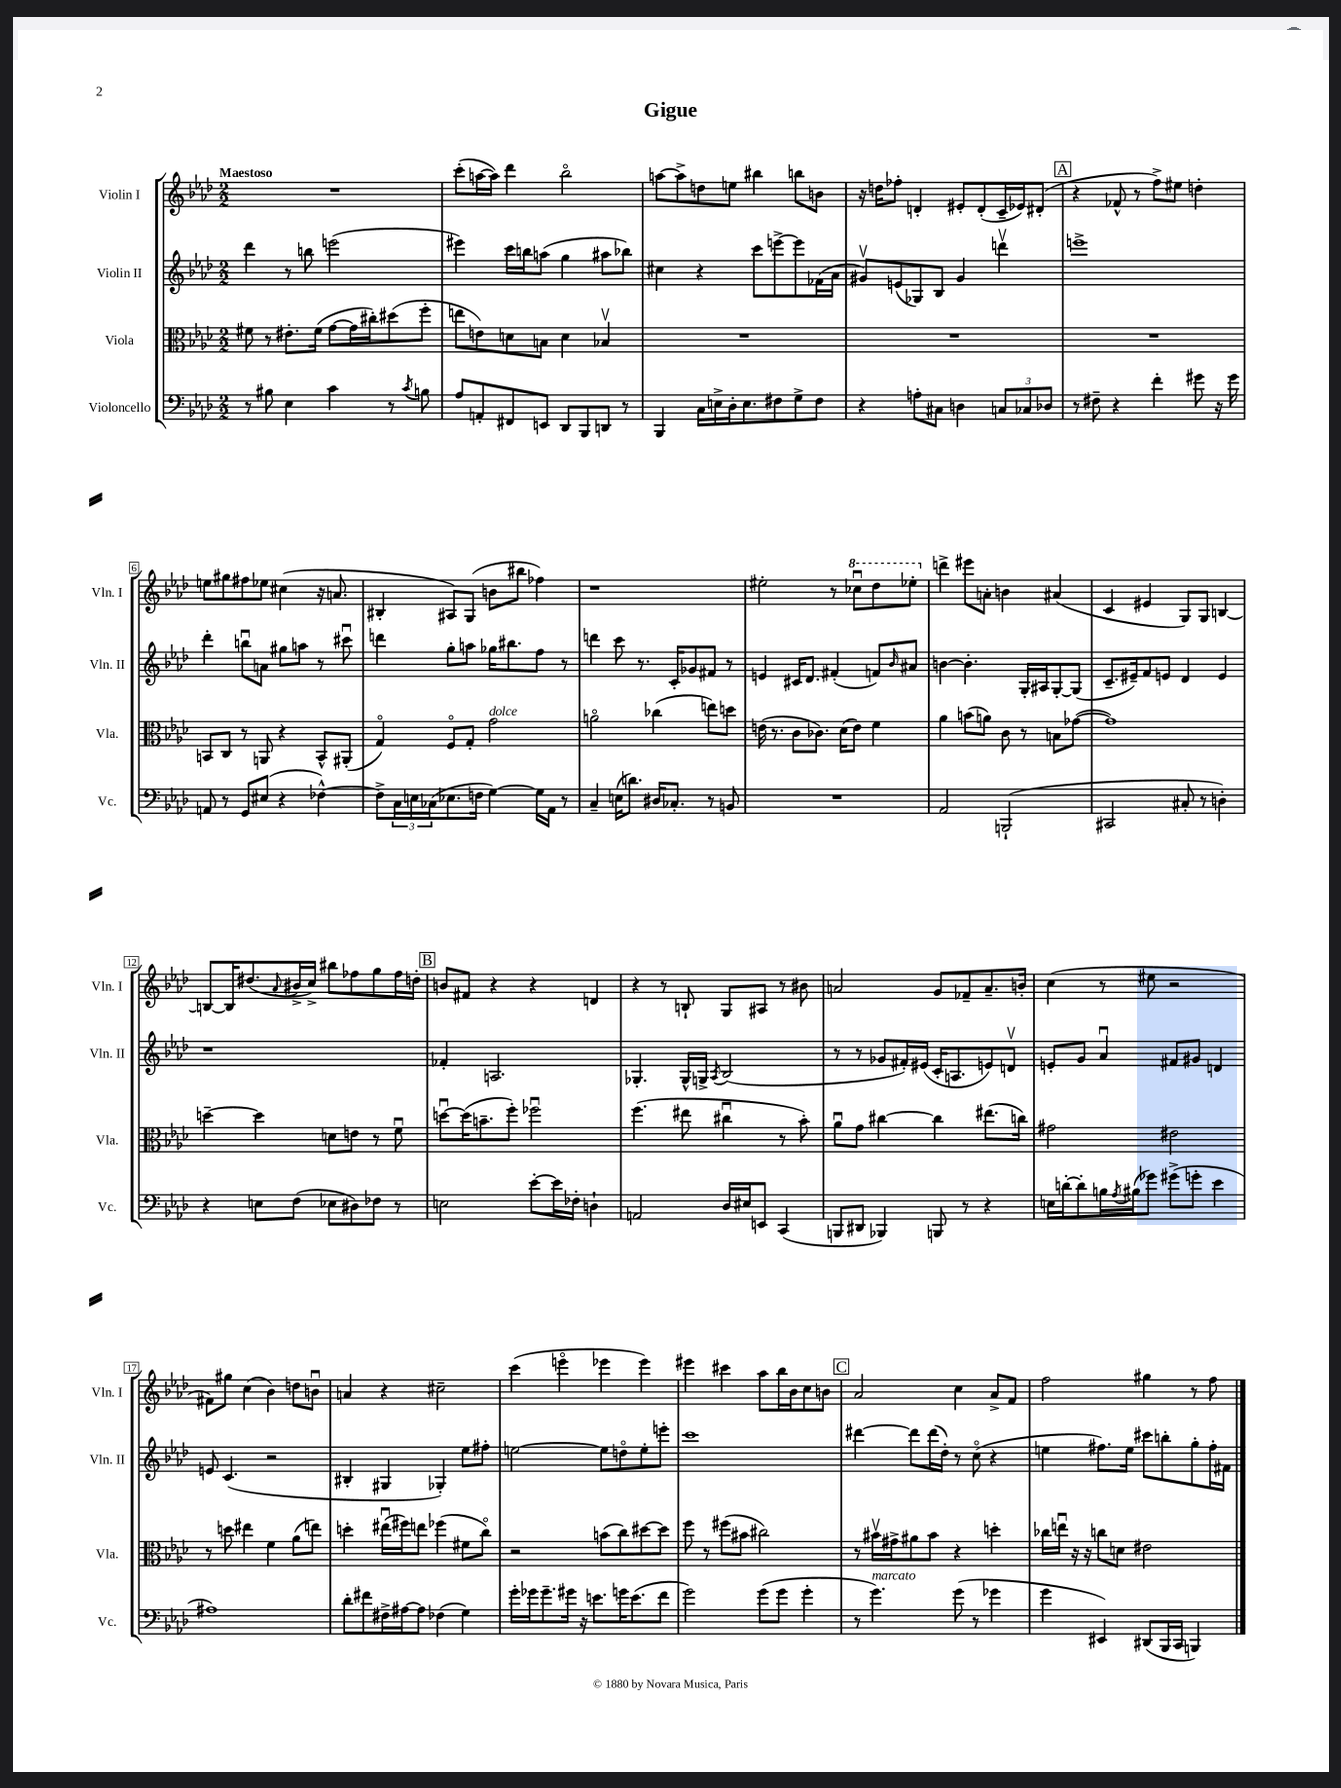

**kern	**kern	**kern	**kern
*staff4	*staff3	*staff2	*staff1
*clefF4	*clefC3	*clefG2	*clefG2
*k[b-e-a-d-]	*k[b-e-a-d-]	*k[b-e-a-d-]	*k[b-e-a-d-]
*M2/2	*M2/2	*M2/2	*M2/2
8r	8f#	4ddd-	1r
8B#	8r	.	.
4E-	8.e#'	8r	.
.	.	8bb	.
.	(16f#	.	.
4c	[8g	(2eee	.
.	16g]	.	.
.	16cc#')	.	.
8r	(8dd#	.	.
8qc	.	.	.
8B	8ff'	.	.
=	=	=	=
8A-	8ee	4eee#)	(8ccc'
8AA'	8e)	.	[16aa
.	.	.	16aa])
8FF#	8d	16ccc	4ddd-
.	.	16bb	.
8EE	8B	(8aa	.
8DD-	4d	4gg	2bb-o
8BBB-	.	.	.
8DD	4B-v	8aa#	.
8r	.	8bb-)	.
=	=	=	=
4BBB-	1r	4cc#	[8aa
.	.	.	8aa^]
16C	.	4r	8dd
16E^	.	.	.
16D-'	.	.	8ee
8.E	.	.	.
.	.	8ccc	4bb#
8F#	.	[8eee^	.
8G^	.	8eee]	8bb
8F#	.	(16f-	8b
.	.	16a-	.
=	=	=	=
4r	1r	8g#v)	16r
.	.	.	16dd
.	.	(8e	8ff-'
8A'	.	8G-)	4d'
8C#	.	8B-	.
4D	.	4g#	8e#'
.	.	.	(8d'
12C	.	4dddv	16c~
.	.	.	16e-)
12C-	.	.	.
.	.	.	(8d#'
12D-	.	.	.
=	=	=	=
8r	1r	1eee^	4r
8F#~	.	.	.
4r	.	.	8f-^^
.	.	.	8r
4f'	.	.	8ff^)
.	.	.	8ee#
8g#	.	.	4dd'
16r	.	.	.
16g#	.	.	.
=	=	=	=
8AA	8BB	4ddd-'	8ee
8r	8C	.	8gg#
8GG	8r	8bbu	8ff#
(8E#	8AA	8a	8ee-
4r	4r	8gg#	(4cc#
.	.	8aa	.
[4F-^^)	8BB^^	8r	16r
.	.	.	8.a
.	(8AA#'	8ccc#u	.
=	=	=	=
8F-^]	4Go)	4ddd	4B#'
24C	.	.	.
24E	.	.	.
(24C-	.	.	.
8.E-	8Fo	8gg'	8A#)
.	8G'	8aa	(8G
16F	.	.	.
[4G)	2g	16gg-	8b
.	.	8.bb#	.
.	.	.	8bb#
16G]	.	8ff	4ff-)
16AA-	.	.	.
8r	.	8r	.
=	=	=	=
4C~	2ao	4ddd	1r
(16E	.	8ccc	.
8.d)	.	.	.
.	.	8.r	.
16D#	(4cc-	.	.
8.C-'	.	16c'	.
.	.	8g-	.
8r	8ee)	8f#	.
8BB	8dd	8r	.
=	=	=	=
1r	(16e	4e	2ee#'
.	8.r	.	.
.	8c	16c#	.
.	.	8.d-	.
.	8.c-)	.	.
.	.	(4f#'	8r
.	(16d-	.	.
.	8e)	.	8ccc-u
.	4f	8f)	8ddd-
.	.	16qqb-	.
.	.	8a#	8eee-'
=	=	=	=
2AA-	4a-	[4b	4ddd^
.	(8b	4.b']	8eee#
.	8a)	.	8a'
(2BBB`	8c	.	4b
.	8r	16G'	.
.	.	16A#	.
.	8B	[8G'	(4a#
.	([8g-	(8G]	.
=	=	=	=
2CC#	1g-])	8.c~	4c
.	.	16e#~)	.
.	.	8f	4e#
.	.	8e	.
8C#'	.	4d-	8G)
8r	.	.	8G
4D')	.	4e	[4B
=	=	=	=
4r	[4dd~	1r	8B_
.	.	.	16B]
.	.	.	(8.dd#
8E	4dd]	.	.
.	.	.	8qqa-
(8F	.	.	16b#^
.	.	.	16cc^)
8E-	8d	.	8bb#
8D#)	8e	.	8ff-
8F-	8r	.	8gg
8r	8fu	.	16ff-
.	.	.	16dd'
=	=	=	=
2E	[8ddu	4f-'	8b
.	(16dd]	.	8f#
.	8.b~	.	.
.	.	2.A	4r
.	8ff')	.	.
[8e-'	2ff-u	.	4r
16e-]	.	.	.
16F-'	.	.	.
4D`	.	.	4d
=	=	=	=
2AA	(4.ff	4.G-'	4r
.	.	.	8r
.	8ee#	16G-^^	8B`
.	.	16G^	.
.	.	8qA-	.
16D-	4cc#u	(2B-	8G
16E#	.	.	.
8EE	.	.	8A#
(4CC	8r	.	8r
.	8b-')	.	8b#
=	=	=	=
8BBB	8a-u	8r	2a
8DD#	8g	8r	.
4BBB-)	[4cc#	8g-	.
.	.	16f#')	.
.	.	(16e#	.
8BBB	4cc#]	16c'	8g
.	.	8.A	.
8r	.	.	8f-~
4r	(8.ee#	8e)	8.a~
.	.	8dv	.
.	16cc)	.	16b'
=	=	=	=
16E	2g#	8e'	(4cc
[16d'	.	.	.
8d']	.	8g	.
16B	.	4a-u	8r
8qA-	.	.	.
(16B#	.	.	.
8g-)	.	.	8ee#
(8g#^	2e#	8f#	2r
8g'	.	8g#	.
4e-	.	4d	.
=	=	=	=
1A#)	8r	8e	8f#)
.	8dd	(4.c	8gg#
.	4ee#	.	(4cc
.	4f	2r	4b-)
.	(8a-	.	8dd
.	8ee)	.	8bu
=	=	=	=
8d-'	4dd'	4B#'	4a
8f#	.	.	.
16F#^	(16ee#u	4G#	4r
[16A#	16ff#)	.	.
8A#]	8ee	.	.
(4F-	(4ff-	4G-')	2cc#~
4G)	8f#	8ee-	.
.	8cco)	8ff#'	.
=	=	=	=
16g'	2r	[2ee	(4ccc
16g-	.	.	.
8.g-~	.	.	.
.	.	.	4eeeo
16g#	.	.	.
16r	.	.	.
8.e	.	.	.
.	(8b	8ee]	4eee-
16g	8cc)	8ddo	.
(8.e	.	.	.
.	[8dd#	8ee'	4eee-)
8f	8dd#]	8eee'	.
=	=	=	=
2g)	8ff	1ccc	4eee#
.	8r	.	.
.	(8ff#	.	4ccc#
.	8b#	.	.
(8g	2cc#)	.	8aa-
8g	.	.	16bb-
.	.	.	16b-
4g'	.	.	8cc
.	.	.	8b
=	=	=	=
8r	8r	[4ddd#	2a-
4.g)	16b#v	.	.
.	16g#^	.	.
.	8a#	8ddd#]	.
.	8b#	(16ddd#	.
.	.	16dd-')	.
(8g	4r	8r	4cc
8r	.	(8cco	.
4g-	4dd'	4r	8a-^
.	.	.	8f
=	=	=	=
4g	16cc-	4ee	2ff
.	16eeu	.	.
.	16r	.	.
.	16r	.	.
4EE#)	8cc	8.ff#)	.
.	8d	.	.
.	.	16ee	.
(8DD#	2e#	8ccc#	4gg#
16BBB-	.	8bb'	.
16CC	.	.	.
4BBB)	.	8gg'	8r
.	.	16ff#'	8ff
.	.	16f#	.
==	==	==	==
*-	*-	*-	*-
